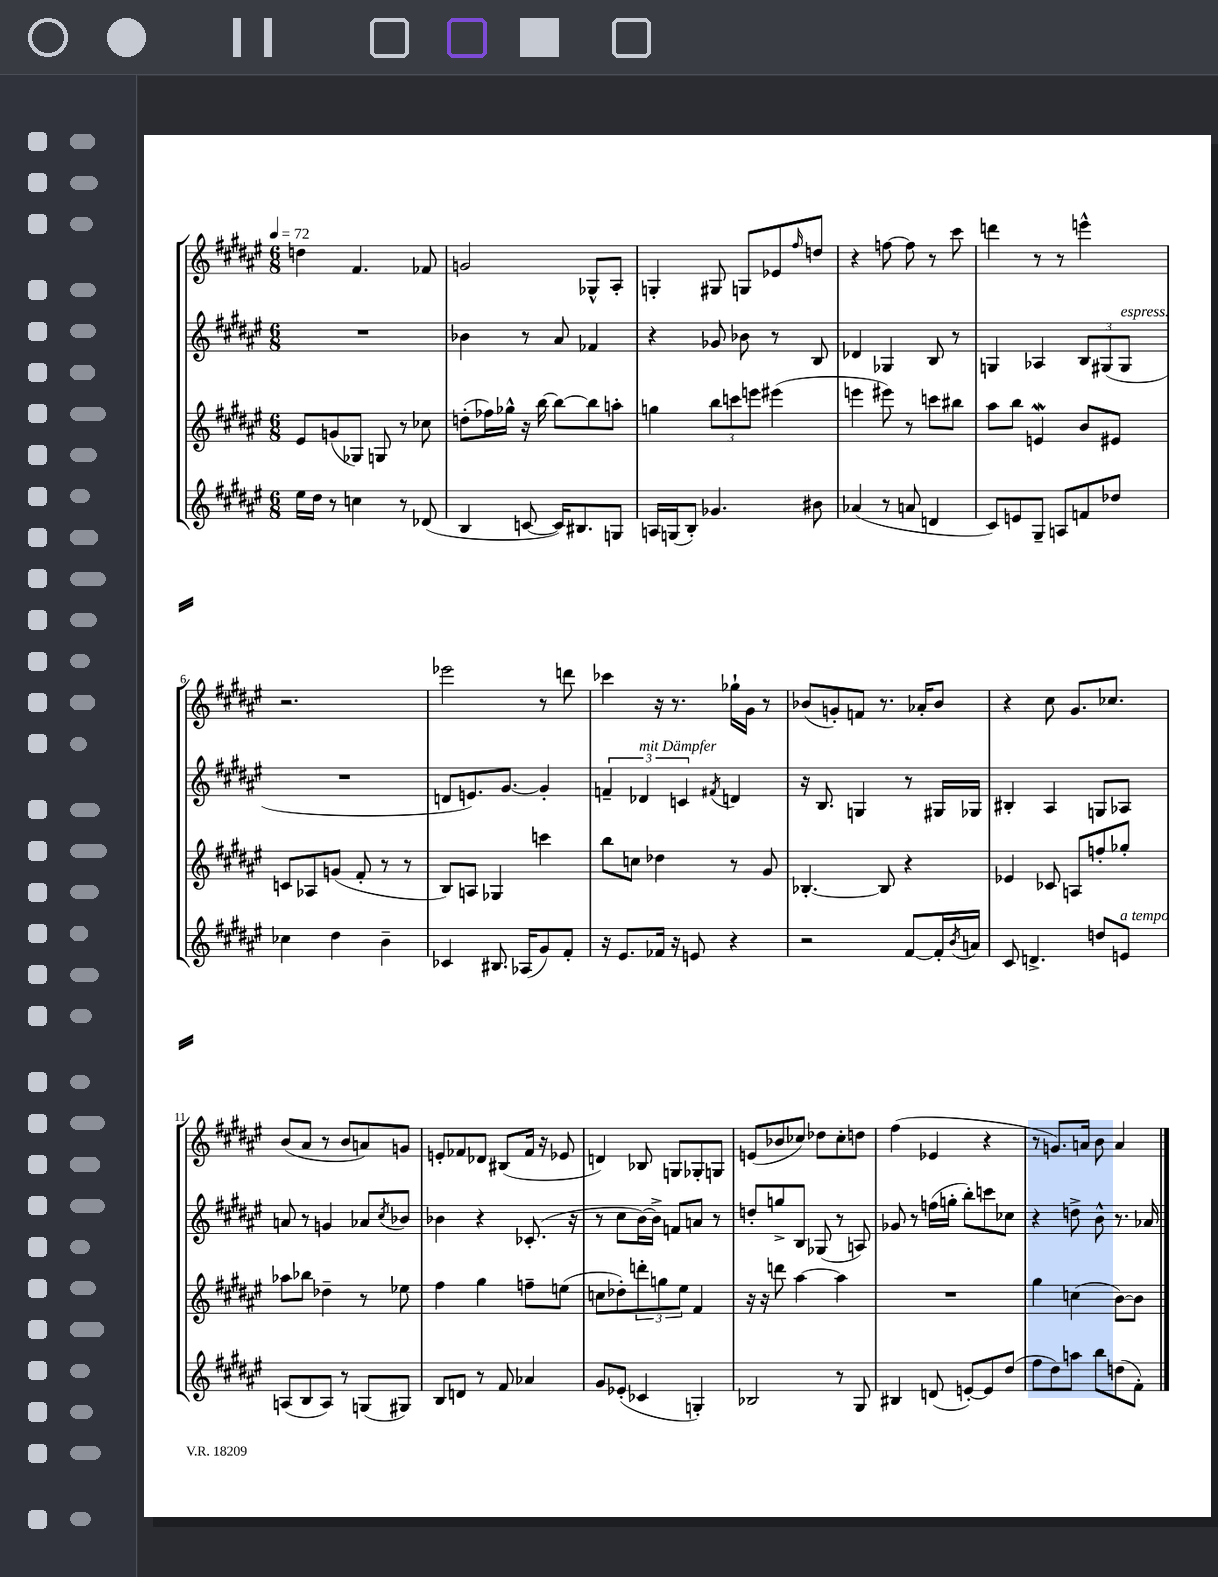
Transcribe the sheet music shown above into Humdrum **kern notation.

**kern	**kern	**kern	**kern
*staff4	*staff3	*staff2	*staff1
*clefG2	*clefG2	*clefG2	*clefG2
*k[f#c#g#d#a#e#]	*k[f#c#g#d#a#e#]	*k[f#c#g#d#a#e#]	*k[f#c#g#d#a#e#]
*M6/8	*M6/8	*M6/8	*M6/8
*MM72	*MM72	*MM72	*MM72
16ee#\LL	8e#/L	2.r	4dd\
16dd#\JJ	.	.	.
8r	(8g/	.	.
4cc\	8G-/J)	.	4.f#/
.	8G/	.	.
8r	8r	.	.
(8d-/	8cc-\	.	8f-/
=	=	=	=
4B/	(8dd'\L	4b-\	2g/
.	16ff-\L)	.	.
.	16gg-^^\JJ	.	.
[8c/	16r	8r	.
.	[16bb\	.	.
16c/]LK)	8bb\_L	8a#/	.
8.B#/	.	.	.
.	8bb\]	4f-/	8G-^^/L
8G/J	8aa'\J	.	8A#'/J
=	=	=	=
16A/LL	4gg\	4r	4G'/
(16G/J	.	.	.
8B'/J)	.	.	.
4.g-/	12bb\L	8g-/	8G#/
.	12ccc\	.	.
.	.	8b-\	8G/L
.	12eee\J	.	.
.	(4eee#\	8r	8e-/
.	.	.	16qqff#/
8b#\	.	8B/	8dd/J
=	=	=	=
(4a-/	4eee\	4d-/	4r
8r	8eee#\)	4G-/	[8ff\
8a/	8r	.	8ff\]
4d/	8ccc\L	8B/	8r
.	8bb#\J	8r	8ccc#\
=	=	=	=
8c#/L)	8aa#\L	4G/	4ddd\
8e/	8bb\J	.	.
8G#~/J	4e/	4A-/	8r
8A/L	.	.	8r
8f/	8b/L	12B/L	4eee^^\
.	.	(12G#/	.
8dd-/J	8e#/J	.	.
.	.	12G#/J	.
=	=	=	=
4cc-\	8c/L	2.r	2.r
.	8A-/	.	.
4dd#\	(8g/J	.	.
.	8f#'/	.	.
4b~\	8r	.	.
.	8r	.	.
=	=	=	=
4c-/	8B/L)	8d/L	2eee-\
.	8A/J	8.e/)	.
8.B#/	4G-/	.	.
.	.	[8.g#/J	.
(16A-/LK	.	.	.
8g#/)	4ccc\	4g#'/]	8r
8f#'/J	.	.	8ddd\
=	=	=	=
16r	8bb\L	6f~/	4ccc-\
8.e#/L	.	.	.
.	8cc\J	.	.
.	.	6d-/	.
16f-/Jk	4dd-\	.	16r
16r	.	.	8.r
.	.	6c/	.
8e/	.	.	.
.	.	8qf#/	.
4r	8r	4d/	16gg-`\LL
.	.	.	16g#\JJ
.	8g#/	.	8r
=	=	=	=
2r	[4.B-'/	16r	(8b-/L
.	.	8.B/	.
.	.	.	8g'/)
.	.	4G/	8f/J
.	8B-/]	.	8.r
[8f#/L	4r	8r	.
.	.	.	16a-'/LK
16f#'/]L	.	16G#/LL	8b-/J
8qb/	.	.	.
16a/JJ	.	16G-/JJ	.
=	=	=	=
8c#/	4e-/	4B#'/	4r
4.d^/	.	.	.
.	8c-/	4A#/	8cc#\
.	8A/L	.	8.g#/L
8dd/L	8ff'/	8G/L	.
.	.	.	8.cc-/J
8e/J	8gg-'/J	8A-/J	.
=	=	=	=
(8A/L	8aa-\L	8a/	(8b/L
8B/	8bb-\J	8r	8a#/J
8A/J)	4dd-~\	4g/	8r
8r	.	.	8b/L
(8G/L	8r	8a-/L	8a/)
.	.	8qcc#/	.
8G#/J)	8ee-\	8b-/J	8g/J
=	=	=	=
8B/L	4ff#\	4b-\	8e'/L
8d/J	.	.	8f-/
8r	4gg#\	4r	8d-/J
8f#/	.	.	(8B#/L
4a-/	8ff~\L	(8.c-'/	16f-/Jk
.	.	.	16r
.	(8ee\J	.	8e-/
.	.	16r	.
=	=	=	=
8g#/L	8cc\L	8r	4d/)
(8e-'/J	8dd-'\)	8cc#\L	.
4c-/	12ddd'\	[16b\L)	8B-/
.	.	16b^\]JJ	.
.	12gg\	.	.
.	.	8f/L	8G/L
.	12ee#\J	.	.
4G'/)	4f#/	8a/J	8G-'/
.	.	8r	8G/J
=	=	=	=
2B-/	16r	8dd'/L	(8e/L
.	16r	.	.
.	8ddd\	8gg^/	8b-/
.	[4aa#\	8B/J	8cc-/J)
.	.	(8G-/	8dd-\L
8r	4aa#\]	8r	8cc-'\
8G#/	.	8A/)	8dd\J
=	=	=	=
4B#/	2.r	8g-/	(4ff#\
.	.	8r	.
(8d/	.	(16ff\LL	4e-/
.	.	16gg'\JJ	.
[8e'/L)	.	8bb'\L)	.
8e/]	.	8ccc\	4r
(8dd#/J	.	8cc-\J	.
=	=	=	=
8ff#\L	4gg#\	4r	8r
8dd#\)	.	.	8.g/L)
8aa\J	(4cc\	8dd^\	.
.	.	.	16a/Jk
8bb\L	.	8b^^\	8b\
(8dd\	[8b\L)	8.r	4a/
8f#'\J)	8b\]J	.	.
.	.	16a-/	.
==	==	==	==
*-	*-	*-	*-
